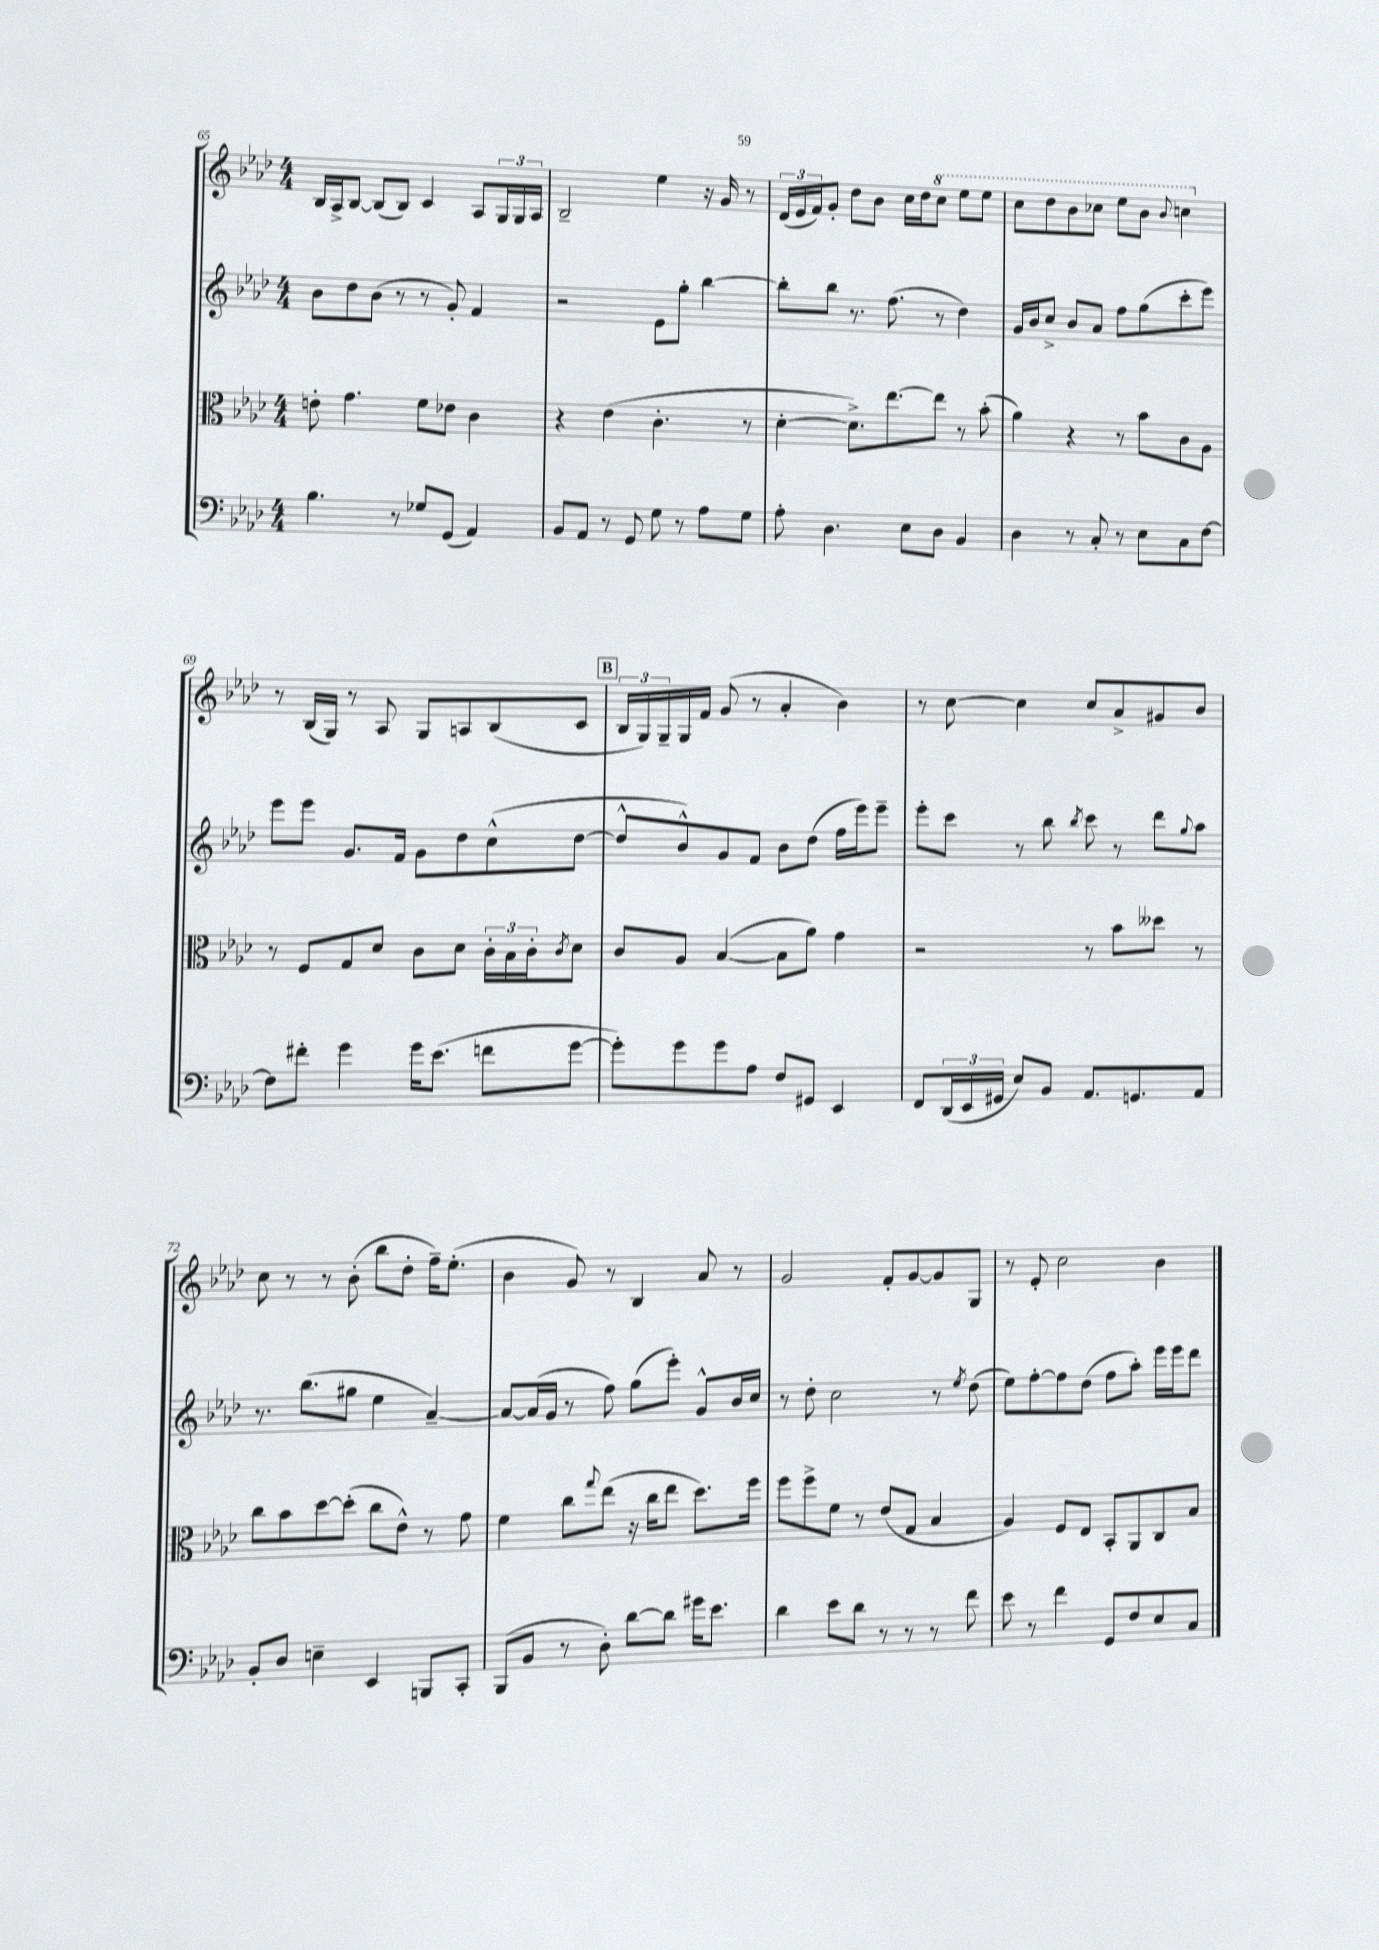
<<
\new StaffGroup <<
\new Staff = "s0" {
    \clef treble \key aes \major \numericTimeSignature \time 4/4
    bes16 aes16-> bes8~ bes8( bes8) c'4 aes8 \tuplet 3/2 { g16 g16 aes16 } |
    bes2-- ees''4 r16 g'16 r8 |
    \tuplet 3/2 { des'16( ees'16 f'16) } g'8-. des''8 bes'8 c''16 des''16 \ottava #1 c'''8 ees'''8 ees'''8 |
    c'''8 des'''8 bes''8 ces'''8 ees'''8 bes''8 \appoggiatura { bes''8 } c'''4 \ottava #0 |
    r8 bes16( g16) r8 aes8 g8 a8 bes8( c'8 |
    \mark \markup { \box "B" } \tuplet 3/2 { bes16 g16) g16-- } g16 f'16 g'8( r8 aes'4-. bes'4) |
    r8 c''8~ c''4 c''8 aes'8-> gis'8 bes'8 |
    c''8 r8 r8 bes'8-.( bes''8 des''8-. f''16--) ees''8.-.( |
    bes'4 g'8) r8 bes4 aes'8 r8 |
    g'2 f'8-. g'8~ g'8 g8 |
    r8 ees'8-. c''2 bes'4 \bar "|." |
}
\new Staff = "s1" {
    \clef treble \key aes \major \numericTimeSignature \time 4/4
    bes'8 des''8 bes'8( r8 r8 g'8-.) f'4 |
    r2 ees'8 g''8-. bes''4~ |
    bes''8-. bes''8 r8. f''8.( r8 des''4) |
    g'16 bes'16 c''8-> bes'8 aes'8 f''8 g''8( c'''8-. ees'''8) |
    ees'''8 ees'''8 g'8. f'16 g'8 des''8 c''8-^( des''8~ |
    \mark \markup { \box "B" } des''8-^ bes'8-^) g'8 f'8 bes'8 des''8( f''16 ees'''16) ees'''8-- |
    ees'''8-. c'''8 r8 bes''8 \acciaccatura { bes''8 } c'''8 r8 des'''8 \appoggiatura { g''8 } aes''8 |
    r8. bes''8.( gis''8 ees''4 aes'4~--) |
    aes'8~ aes'16( g'16 r8 f''8) g''8( ees'''8-.) g'8-^ bes'16 c''16 |
    r8 des''8-. c''2 r8 \acciaccatura { ees''8 } des''8( |
    ees''8) f''8~-. f''8 des''8( f''8 aes''8-.) ees'''16 ees'''16 des'''8 \bar "|." |
}
\new Staff = "s2" {
    \clef alto \key aes \major \numericTimeSignature \time 4/4
    e'8-. g'4. f'8 ees'8 c'4 |
    r4 ees'4( c'4.-. r8 |
    des'4~-. des'8.->) ees''8.~ ees''8 r8 bes'8-.( |
    aes'4) r4 r8 bes'8 c'8 aes8 |
    r8 f8 g8 des'8 c'8 des'8 \tuplet 3/2 { c'16-. bes16 c'16-. } \acciaccatura { c'8 } des'8 |
    \mark \markup { \box "B" } c'8 aes8 bes4~( bes8 aes'8) g'4 |
    r2 r8 bes'8 deses''8 r8 |
    c''8 bes'8 des''8~ des''8-.( c''8 ees'8-^) r8 g'8 |
    f'4 c''8 \appoggiatura { g''8 } ees''8( r16 c''16 ees''8 des''8.) f''16 |
    f''8 f''8-> f'8 r8 ees'8( g8 bes4 |
    aes4) f8 ees8 bes,8-. aes,8 c8 bes8 \bar "|." |
}
\new Staff = "s3" {
    \clef bass \key aes \major \numericTimeSignature \time 4/4
    bes4. r8 ges8 g,8( aes,4) |
    bes,8 aes,8 r8 g,8 g8 r8 aes8 g8 |
    aes8-. des4. ees8 des8 bes,4 |
    des4 r8 c8-. r8 ees8 c8 f8~ |
    f8 fis'8-. g'4 g'16 ees'8.( f'8 g'8~ |
    \mark \markup { \box "B" } g'8-.) g'8 g'8 aes8 f8 gis,8 ees,4 |
    f,8 \tuplet 3/2 { des,16( ees,16 gis,16 } ees8) bes,8 aes,8. g,8. aes,8 |
    bes,8-. des8 e4-- ees,4 b,,8 c,8-. |
    bes,,8( bes,8 r8 des8-.) des'8~ des'8 gis'16 ees'8. |
    des'4 ees'8 des'8 r8 r8 r8 f'8 |
    ees'8 r8 f'4 g,8 f8 ees8 c8 \bar "|." |
}
>>
>>
\layout { \context { \Score currentBarNumber = #65 } }
